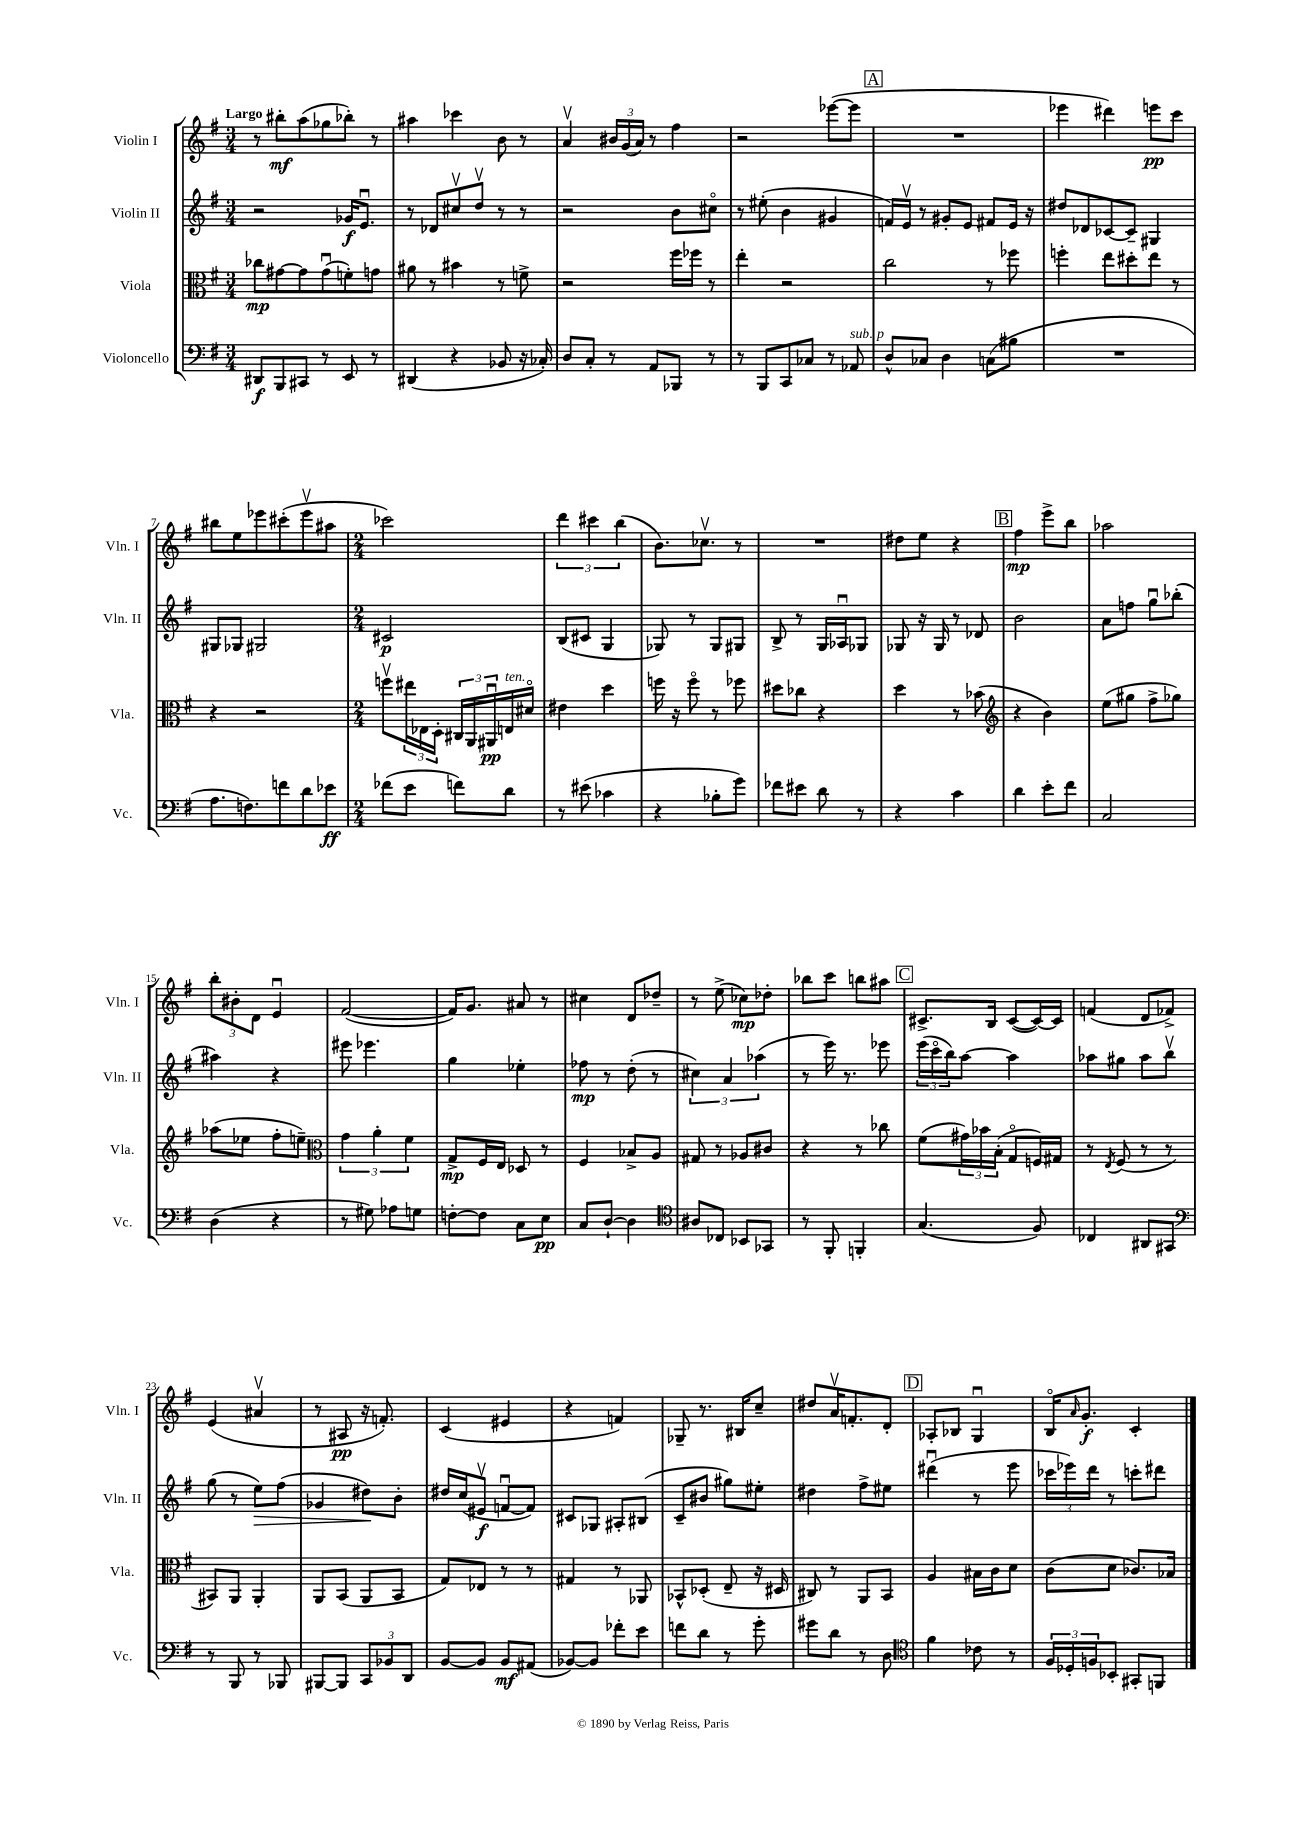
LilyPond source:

<<
\new StaffGroup <<
\new Staff = "s0" \with { instrumentName = "Violin I" shortInstrumentName = "Vln. I" } {
    \clef treble \key g \major \numericTimeSignature \time 3/4 \tempo "Largo"
    r8 bis''8-.\mf a''8( ges''8 bes''8-.) r8 |
    ais''4 ces'''4 b'8 r8 |
    a'4\upbow \tuplet 3/2 { bis'16 g'16( a'16) } r8 fis''4 |
    r2 ees'''8~( ees'''8 |
    \mark \markup { \box "A" } R2. |
    ees'''4 dis'''4) e'''8\pp c'''8 |
    bis''8 e''8 ees'''8 cis'''8-.( ees'''8\upbow ais''8 |
    \numericTimeSignature \time 2/4 ces'''2) |
    \tuplet 3/2 { d'''4 cis'''4 b''4( } |
    b'8.) ces''8.\upbow r8 |
    R2 |
    dis''8 e''8 r4 |
    \mark \markup { \box "B" } fis''4\mp e'''8-> b''8 |
    aes''2 |
    \tuplet 3/2 { b''8-. bis'8-. d'8 } e'4\downbow |
    fis'2~( |
    fis'16) g'8. ais'8 r8 |
    cis''4 d'8 des''8-- |
    r8 e''8->( ces''8\mp) des''8-. |
    bes''8 c'''8 b''8 ais''8 |
    \mark \markup { \box "C" } cis'8.-> b16 cis'8~( cis'16~) cis'16 |
    f'4( d'8 fes'8->) |
    e'4( ais'4\upbow |
    r8 ais8\pp r16 f'8.-.) |
    c'4( eis'4 |
    r4 f'4) |
    ges8-- r8. bis16 c''8-- |
    dis''8 a'16\upbow f'8.-. d'8-. |
    \mark \markup { \box "D" } aes8-. bes8 g4\downbow |
    b16\flageolet \grace { a'16 } g'8.-.\f c'4-. \bar "|." |
}
\new Staff = "s1" \with { instrumentName = "Violin II" shortInstrumentName = "Vln. II" } {
    \clef treble \key g \major \numericTimeSignature \time 3/4
    r2 ges'16\f e'8.\downbow |
    r8 des'8 cis''8\upbow d''8\upbow r8 r8 |
    r2 b'8 cis''8\flageolet |
    r8 eis''8-.( b'4 gis'4 |
    \mark \markup { \box "A" } f'16) e'16\upbow r8 gis'8-. e'8 fis'8 e'16 r16 |
    dis''8 des'8 ces'8~ ces'8-- gis4 |
    gis8 ges8 gis2 |
    \numericTimeSignature \time 2/4 cis'2\p |
    b8( cis'8 g4 |
    ges8) r8 ges8 gis8 |
    b8-> r8 g16 aes16\downbow ges8 |
    ges8 r16 ges16 r8 des'8 |
    \mark \markup { \box "B" } b'2 |
    a'8 f''8 g''8\downbow bes''8-.( |
    ais''4) r4 |
    eis'''8 ees'''4. |
    g''4 ees''4-. |
    fes''8\mp r8 d''8-.( r8 |
    \tuplet 3/2 { cis''4) a'4 aes''4( } |
    r8 e'''16) r8. ees'''8 |
    \mark \markup { \box "C" } \tuplet 3/2 { e'''16( c'''16\flageolet b''16) } a''8~ a''4 |
    aes''8 gis''8 aes''8 b''8\upbow |
    g''8( r8 e''8\>) fis''8( |
    ges'4 dis''8\!) b'8-. |
    dis''16 c''16( eis'8\upbow\f f'8~\downbow f'8) |
    cis'8 ges8 ais8-. bis8( |
    c'8-- bis'8 gis''8) eis''8-. |
    dis''4 fis''8-> eis''8 |
    \mark \markup { \box "D" } dis'''4\downbow( r8 e'''8 |
    \tuplet 3/2 { ces'''16 ees'''16) d'''16 } r8 c'''8-. dis'''8 \bar "|." |
}
\new Staff = "s2" \with { instrumentName = "Viola" shortInstrumentName = "Vla." } {
    \clef alto \key g \major \numericTimeSignature \time 3/4
    ces''8\mp gis'8~ gis'8 gis'8\downbow( f'8-.) g'8 |
    ais'8 r8 bis'4 r8 f'8-> |
    r2 fis''16 fes''16 r8 |
    e''4-. r2 |
    \mark \markup { \box "A" } c''2 r8 fes''8 |
    f''4-. e''8 dis''8-. e''8 r8 |
    r4 r2 |
    \numericTimeSignature \time 2/4 f''8\upbow \tuplet 3/2 { eis''16 ees16 d16-. } \tuplet 3/2 { cis16 a,16 ais,16\downbow\pp } e16^\markup { \italic "ten." } dis'16\flageolet |
    eis'4 d''4 |
    f''16 r16 f''8\flageolet r8 fes''8 |
    dis''8 ces''8 r4 |
    d''4 r8 bes'8( |
    \mark \markup { \box "B" } \clef treble r4 b'4) |
    e''8( gis''8 fis''8-> ges''8) |
    aes''8( ees''8 fis''8-. e''8--) |
    \clef alto \tuplet 3/2 { g'4 a'4-. fis'4 } |
    g8->\mp fis16 e16 des8 r8 |
    fis4 bes8-> a8 |
    gis8 r8 aes8 cis'8 |
    r4 r8 ces''8 |
    \mark \markup { \box "C" } fis'8( \tuplet 3/2 { gis'16) bes'16 b16-.( } g8\flageolet f16) gis16 |
    r8 \acciaccatura { e8 } fis8( r8 r8 |
    bis,8) a,8 a,4-. |
    a,8 b,8( a,8 b,8 |
    g8) ees8 r8 r8 |
    gis4 r8 aes,8 |
    bes,8-^ des8-.( e8-- r16 dis16 |
    cis8) r8 a,8 b,8 |
    \mark \markup { \box "D" } a4 bis16 c'16 d'8 |
    c'8( d'8 ces'8.) bes16 \bar "|." |
}
\new Staff = "s3" \with { instrumentName = "Violoncello" shortInstrumentName = "Vc." } {
    \clef bass \key g \major \numericTimeSignature \time 3/4
    dis,8\f b,,8 cis,8 r8 e,8 r8 |
    dis,4( r4 bes,8 r16 ces16-.) |
    d8 c8-. r8 a,8 bes,,8 r8 |
    r8 b,,8 c,8 ces8 r8 aes,8^\markup { \italic "sub. p" } |
    \mark \markup { \box "A" } d8-^ ces8 d4 c8( bis8 |
    R2. |
    a8. f8.) f'8 d'8 ees'8\ff |
    \numericTimeSignature \time 2/4 fes'8( e'8 f'8) d'8 |
    r8 eis'8( ces'4 |
    r4 bes8-. g'8) |
    fes'8 eis'8 d'8 r8 |
    r4 c'4 |
    \mark \markup { \box "B" } d'4 e'8-. fis'8 |
    c2 |
    d4( r4 |
    r8 gis8) aes8 g8 |
    f8~-. f8 c8 e8\pp |
    c8 d8~-! d4 |
    \clef tenor ais8 ces8 bes,8 ges,8 |
    r8 fis,8-. f,4-. |
    \mark \markup { \box "C" } g4.( fis8) |
    ces4 ais,8 gis,8 |
    \clef bass r8 b,,8 r8 bes,,8 |
    bis,,8~ bis,,8 \tuplet 3/2 { c,8 bes,8 d,8 } |
    b,8~ b,8 b,8\mf ais,8( |
    bes,8~) bes,8 fes'8-. e'8 |
    f'8 d'8 r8 g'8-. |
    gis'8 d'8 r8 d8 |
    \mark \markup { \box "D" } \clef tenor fis'4 ces'8 r8 |
    \tuplet 3/2 { fis16 des16-. f16 } bes,8-. gis,8-. f,8 \bar "|." |
}
>>
>>
